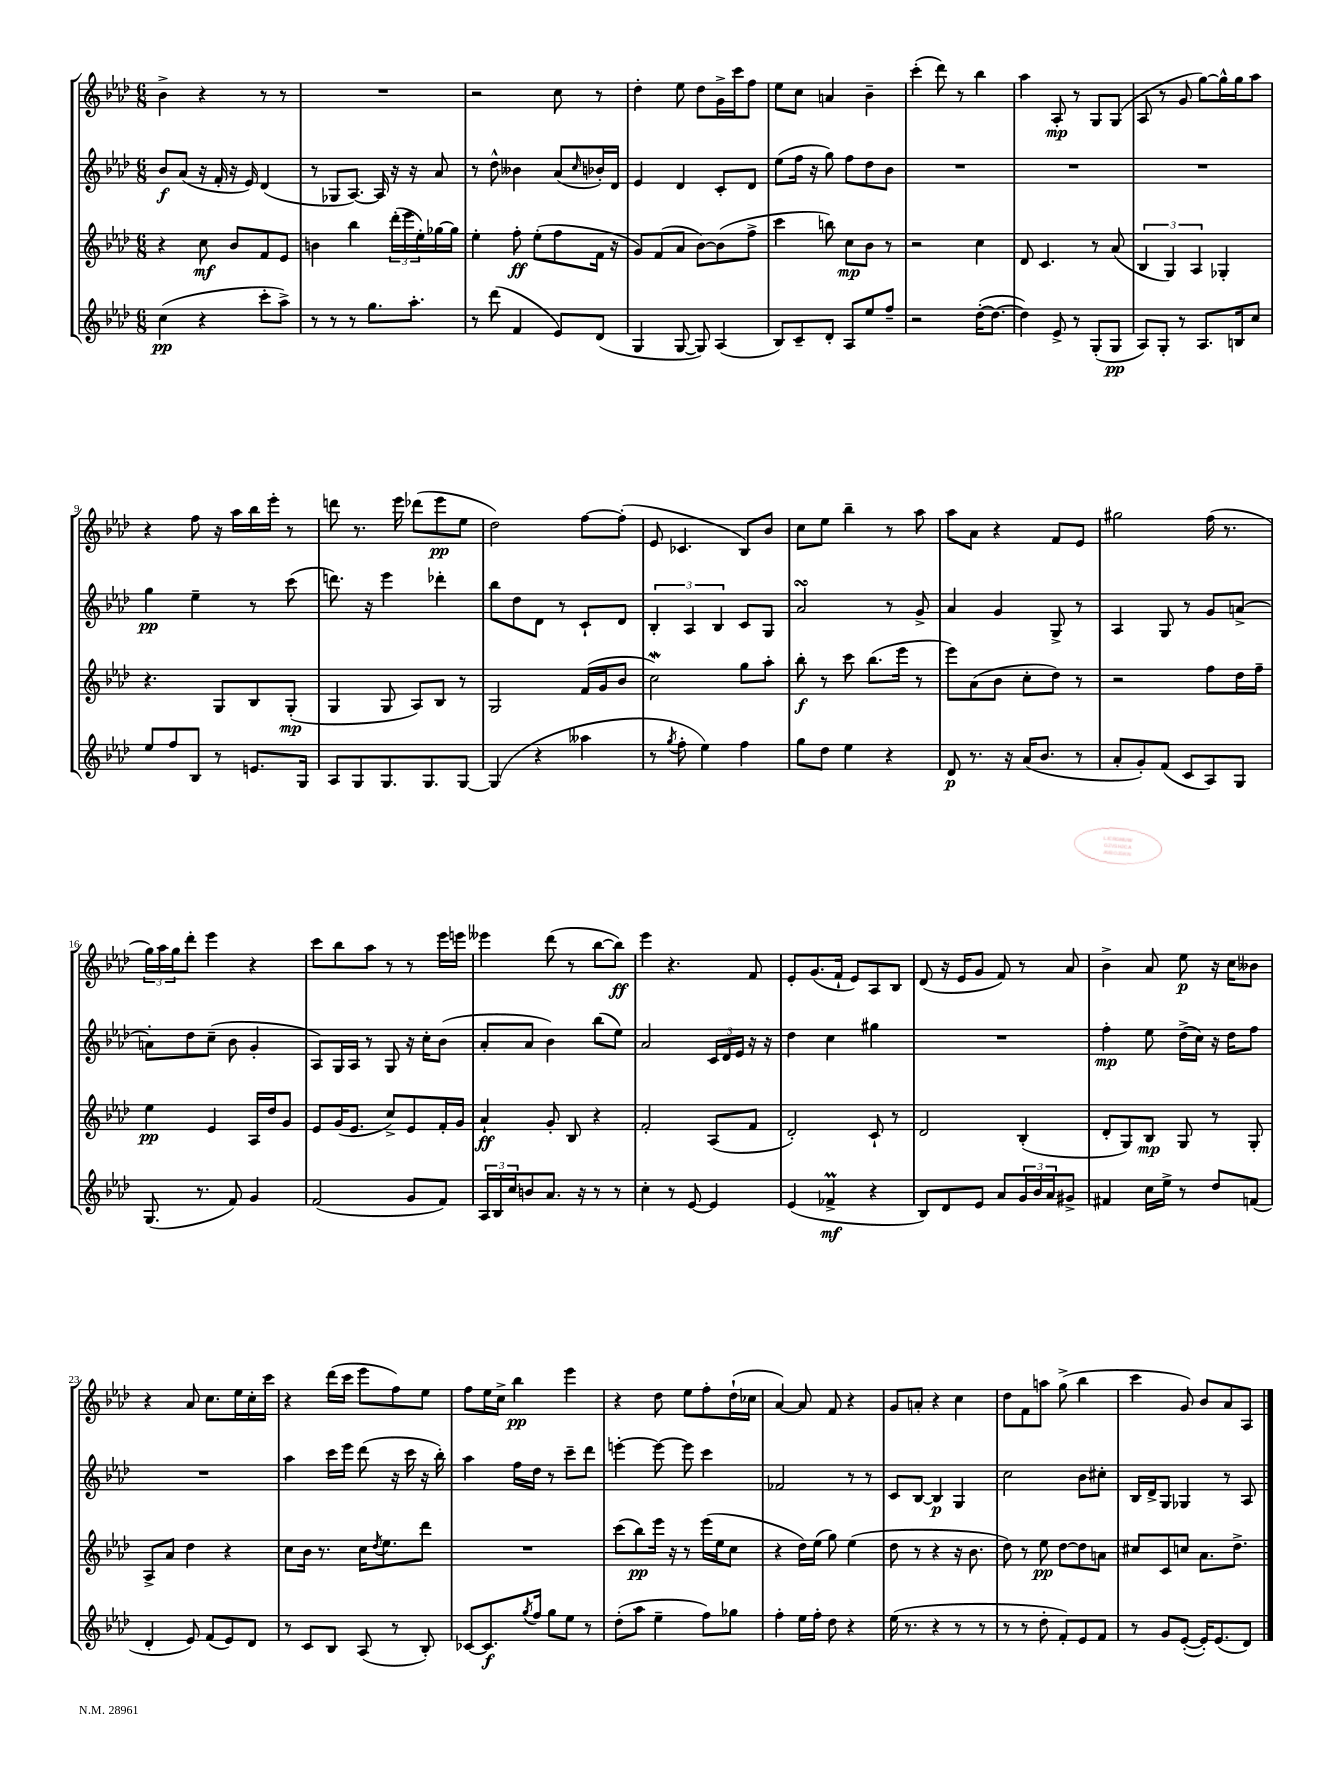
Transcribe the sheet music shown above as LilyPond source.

<<
\new StaffGroup <<
\new Staff = "s0" {
    \clef treble \key aes \major \numericTimeSignature \time 6/8
    bes'4-> r4 r8 r8 |
    R2. |
    r2 c''8 r8 |
    des''4-. ees''8 des''8 g'16-> c'''16 f''8 |
    ees''8 c''8 a'4 bes'4-- |
    c'''4-.( des'''8) r8 bes''4 |
    aes''4 aes8-.\mp r8 g8 g8( |
    aes8 r8 g'8 g''8~) g''16-^ g''16 aes''8 |
    r4 f''8 r16 aes''16 bes''16 ees'''16-. r8 |
    d'''8 r8. ees'''16 des'''8( ees'''8\pp ees''8 |
    des''2) f''8~ f''8-.( |
    ees'8 ces'4. bes8) bes'8 |
    c''8 ees''8 bes''4-- r8 aes''8 |
    aes''8 aes'8 r4 f'8 ees'8 |
    gis''2 f''16( r8. |
    \tuplet 3/2 { g''16) aes''16 g''16 } des'''8-. ees'''4 r4 |
    c'''8 bes''8 aes''8 r8 r8 ees'''16 e'''16 |
    eeses'''4 des'''8( r8 bes''8~ bes''8\ff) |
    ees'''4 r4. f'8 |
    ees'8-. g'8.( f'16-! ees'8) aes8 bes8 |
    des'8( r16 ees'16 g'8 f'8) r8 aes'8 |
    bes'4-> aes'8 ees''8\p r16 c''16 beses'8 |
    r4 aes'8 c''8. ees''16 c''16-. c'''16 |
    r4 des'''16( c'''16 ees'''8 f''8) ees''8 |
    f''8 ees''16 c''16-> bes''4\pp ees'''4 |
    r4 des''8 ees''8 f''8-. des''16-!( ces''16 |
    aes'4~) aes'8 f'8 r4 |
    g'8 a'8-. r4 c''4 |
    des''8 f'8 a''8 g''8->( bes''4 |
    c'''4 g'8) bes'8 aes'8 aes8 \bar "|." |
}
\new Staff = "s1" {
    \clef treble \key aes \major \numericTimeSignature \time 6/8
    bes'8\f aes'8( r16 f'16-. r16 ees'16) des'4( |
    r8 ges8 aes8.~) aes16 r16 r16 aes'8 |
    r8 des''8-^ beses'4 aes'8( \grace { c''16 } bes'16-.) des'16 |
    ees'4 des'4 c'8-. des'8 |
    ees''8( f''16 r16 g''8) f''8 des''8 bes'8 |
    R2. |
    R2. |
    R2. |
    g''4\pp ees''4-- r8 c'''8( |
    d'''8.) r16 ees'''4 des'''4-. |
    bes''8 des''8 des'8 r8 c'8-! des'8 |
    \tuplet 3/2 { bes4-. aes4 bes4 } c'8 g8 |
    aes'2\turn r8 g'8-> |
    aes'4 g'4 g8-> r8 |
    aes4 g8 r8 g'8 a'8~-> |
    a'8-. des''8 c''8--( bes'8 g'4-. |
    aes8) g16 aes16 r8 g8 r16 c''16-. bes'8( |
    aes'8-. aes'8 bes'4) bes''8( ees''8) |
    aes'2 \tuplet 3/2 { c'16 des'16 ees'16 } r16 r16 |
    des''4 c''4 gis''4 |
    R2. |
    f''4-.\mp ees''8 des''16->( c''16) r16 des''16 f''8 |
    R2. |
    aes''4 c'''16 ees'''16 des'''8( r16 c'''16 r16 bes''16-.) |
    aes''4 f''16 des''16 r8 c'''8-- des'''8 |
    e'''4~-. e'''8~ e'''8 c'''4 |
    fes'2 r8 r8 |
    c'8 bes8~ bes4\p g4 |
    c''2 bes'8 cis''8-. |
    bes16 des'16-> g8 ges4 r8 aes8 \bar "|." |
}
\new Staff = "s2" {
    \clef treble \key aes \major \numericTimeSignature \time 6/8
    r4 c''8\mf bes'8 f'8 ees'8 |
    b'4 bes''4 \tuplet 3/2 { des'''16-.( ees'''16 ees''16-.) } ges''16~ ges''16 |
    ees''4-. f''8-.\ff ees''8-.( f''8 f'16 r16 |
    g'8) f'8( aes'8 bes'8~) bes'8( f''8-> |
    c'''4 b''8) c''8\mp bes'8 r8 |
    r2 c''4 |
    des'8 c'4. r8 aes'8( |
    \tuplet 3/2 { bes4 g4) aes4 } ges4-. |
    r4. g8 bes8 g8-.\mp( |
    g4 g8 aes8) bes8 r8 |
    g2 f'16( g'16 bes'8 |
    c''2\mordent) g''8 aes''8-. |
    bes''8-.\f r8 c'''8 bes''8.( ees'''16 r8 |
    ees'''8) aes'8( bes'8 c''8-. des''8) r8 |
    r2 f''8 des''16 f''16-- |
    ees''4\pp ees'4 aes16 des''16 g'8 |
    ees'8 g'16( ees'8. c''8->) ees'8 f'16-. g'16 |
    aes'4-!\ff g'8-. bes8 r4 |
    f'2-. aes8( f'8 |
    des'2-.) c'8-! r8 |
    des'2 bes4-.( |
    des'8-. g8) bes8\mp g8 r8 g8-. |
    aes8-> aes'8 des''4 r4 |
    c''8 bes'16 r8. c''16 \acciaccatura { des''8 } ees''8. des'''8 |
    R2. |
    c'''8( bes''8\pp) ees'''16 r16 r8 ees'''16( ees''16 c''8 |
    r4 des''16) ees''16( g''8) ees''4( |
    des''8 r8 r4 r16 bes'8. |
    des''8) r8 ees''8\pp des''8~ des''8 a'8 |
    cis''8 c'8 c''8 aes'8. des''8.-> \bar "|." |
}
\new Staff = "s3" {
    \clef treble \key aes \major \numericTimeSignature \time 6/8
    c''4\pp( r4 c'''8-. aes''8->) |
    r8 r8 r8 g''8. aes''8.-. |
    r8 des'''8( f'4 ees'8) des'8( |
    g4 g8~ g8) aes4( |
    bes8) c'8-- des'8-. aes8 ees''8 f''8-- |
    r2 des''16~-.( des''8.~ |
    des''4) ees'8-> r8 g8-.( g8\pp |
    aes8) g8-. r8 aes8. b16 c''8 |
    ees''8 f''8 bes8 r8 e'8. g16 |
    aes8 g8 g8. g8. g8~ |
    g4( r4 aeses''4 |
    r8 \acciaccatura { g''8 } f''8-. ees''4) f''4 |
    g''8 des''8 ees''4 r4 |
    des'8\p r8. r16 aes'16( bes'8. r8 |
    aes'8-. g'8-.) f'8( c'8 aes8) g8 |
    g8.( r8. f'8) g'4 |
    f'2( g'8 f'8) |
    \tuplet 3/2 { aes16 bes16 c''16 } b'8 aes'8. r16 r8 r8 |
    c''4-. r8 ees'8~ ees'4 |
    ees'4( fes'4->\prall\mf r4 |
    bes8) des'8 ees'8 aes'8 \tuplet 3/2 { g'16 bes'16 aes'16 } gis'8-> |
    fis'4 c''16 ees''16-> r8 des''8 f'8( |
    des'4-. ees'8) f'8( ees'8) des'8 |
    r8 c'8 bes8 aes8( r8 bes8-.) |
    ces'8~ ces'8.\f \acciaccatura { g''8 } f''16 g''8 ees''8 r8 |
    des''8-.( aes''8 ees''4-- f''8) ges''8 |
    f''4-. ees''16 f''16-. des''8 r4 |
    ees''16( r8. r4 r8 r8 |
    r8 r8 des''8-. f'8-.) ees'8 f'8 |
    r8 g'8 ees'8~-.( ees'16-.) ees'8.( des'8) \bar "|." |
}
>>
>>
